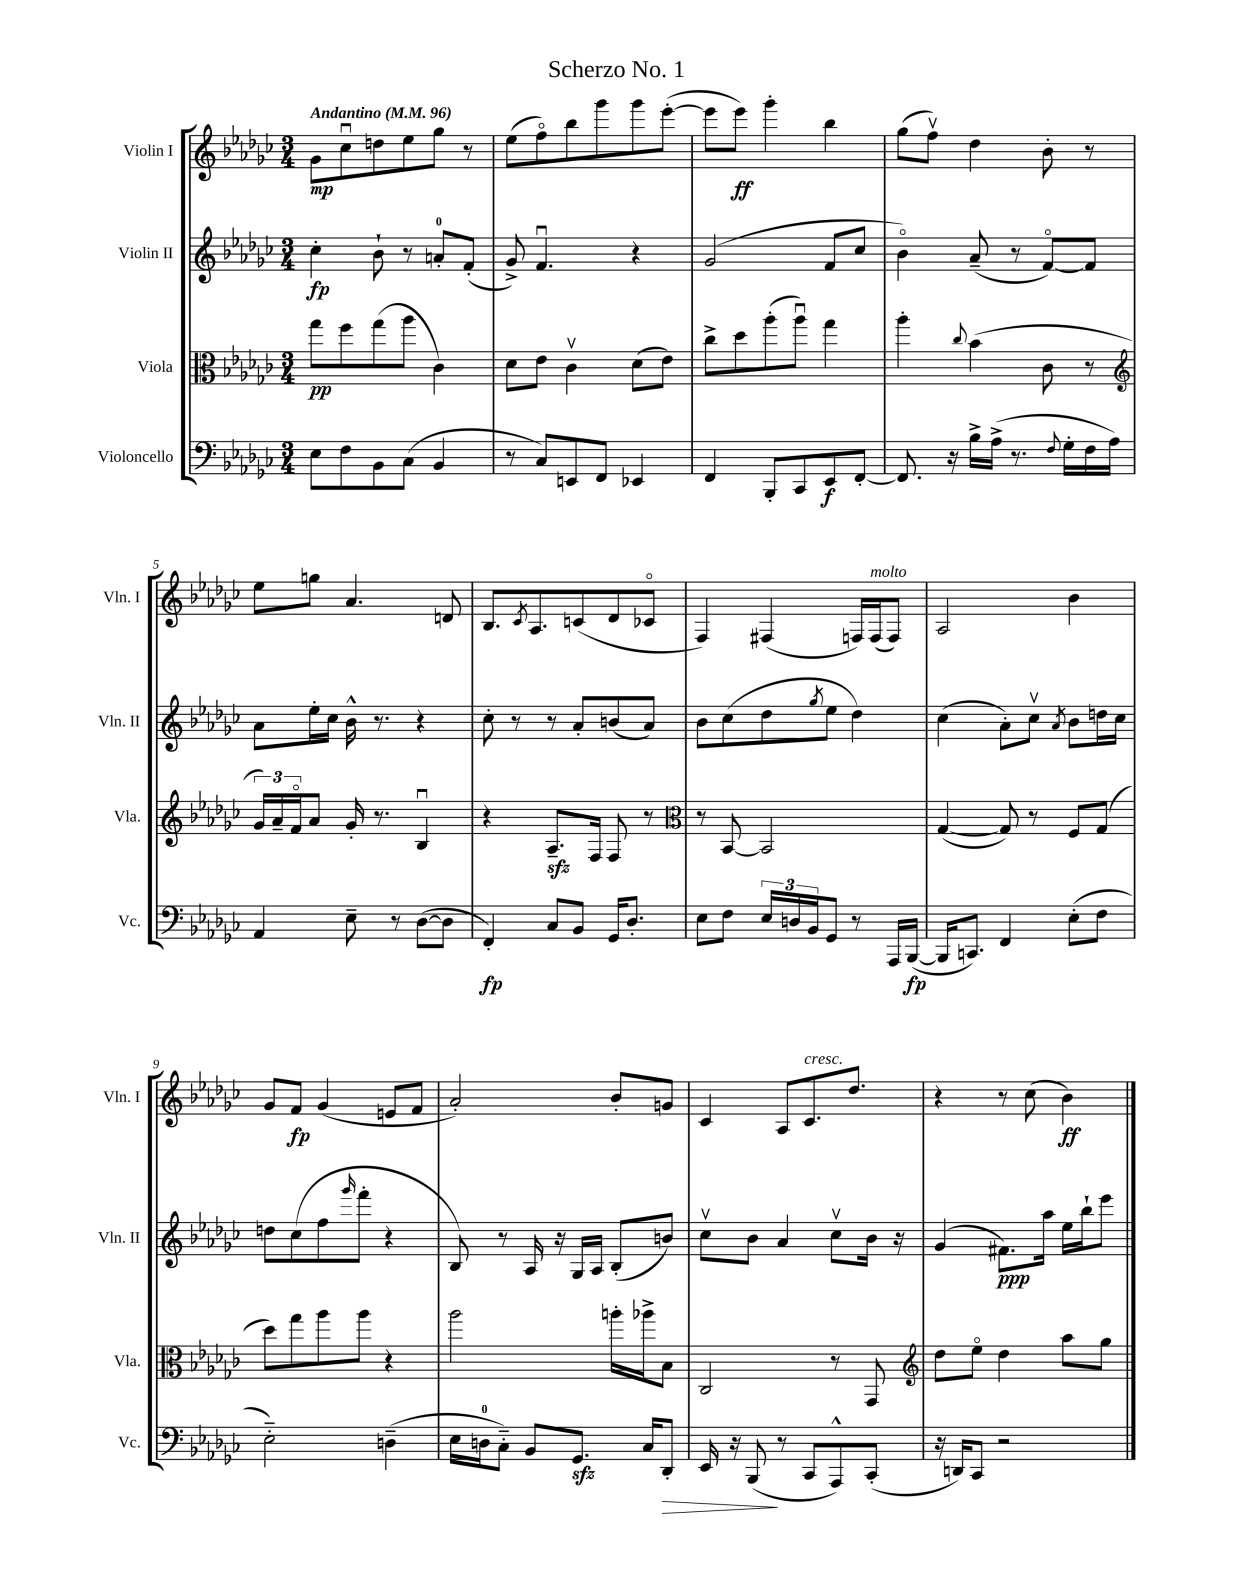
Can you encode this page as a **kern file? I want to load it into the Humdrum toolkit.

**kern	**dynam	**kern	**dynam	**kern	**dynam	**kern	**dynam
*part4	*part4	*part3	*part3	*part2	*part2	*part1	*part1
*staff4	*staff4	*staff3	*staff3	*staff2	*staff2	*staff1	*staff1
*I"Violoncello	*	*I"Viola	*	*I"Violin II	*	*I"Violin I	*
*I'Vc.	*	*I'Vla.	*	*I'Vln. II	*	*I'Vln. I	*
*clefF4	*	*clefC3	*	*clefG2	*	*clefG2	*
*k[b-e-a-d-g-c-]	*	*k[b-e-a-d-g-c-]	*	*k[b-e-a-d-g-c-]	*	*k[b-e-a-d-g-c-]	*
*M3/4	*	*M3/4	*	*M3/4	*	*M3/4	*
*MM96	*	*MM96	*	*MM96	*	*MM96	*
=1	=1	=1	=1	=1	=1	=1	=1
!	!	!	!	!	!	!LO:TX:a:B:t=Andantino	!
8E-\L	.	8gg-\L	pp	4cc-'\	fp	8g-\L	mp
8F\	.	8ff\	.	.	.	8cc-u\	.
8BB-\	.	(8gg-\	.	8b-`\	.	8ddn\	.
(8C-\J	.	8aa-\J	.	8r	.	8ee-\	.
4BB-/	.	4c-\)	.	8an'/L	.	8gg-\J	.
.	.	.	.	(8f'/J	.	8r	.
=2	=2	=2	=2	=2	=2	=2	=2
8r	.	8d-\L	.	8g-^/)	.	(8ee-\L	.
8C-/L)	.	8e-\J	.	4.fu/	.	8ff\)	.
8EEn/	.	4c-v\	.	.	.	8bb-\	.
8FF/J	.	.	.	.	.	8ggg-\	.
4EE-X/	.	(8d-\L	.	4r	.	8ggg-\	.
.	.	8e-\J)	.	.	.	([8eee-'\J	.
=3	=3	=3	=3	=3	=3	=3	=3
4FF/	.	8cc-^\L	.	(2g-/	.	8eee-\L]	.
.	.	8dd-\	.	.	.	8eee-\J)	ff
8BBB-'/L	.	(8aa-'\	.	.	.	4ggg-'\	.
8CC-/	.	8aa-u\J)	.	.	.	.	.
8EE-/	f	4gg-\	.	8f/L	.	4bb-\	.
[8FF'/J	.	.	.	8cc-/J	.	.	.
=4	=4	=4	=4	=4	=4	=4	=4
8.FF/]	.	4aa-'\	.	4b-\)	.	(8gg-\L	.
.	.	.	.	.	.	8ffv\J)	.
16r	.	.	.	.	.	.	.
.	.	8qqcc-/	.	.	.	.	.
16B-^\LL	.	(4b-\	.	(8a-~/	.	4dd-\	.
(16A-^\JJ	.	.	.	.	.	.	.
8.r	.	.	.	8r	.	.	.
.	.	8c-\	.	[8f/L)	.	8b-'\	.
8qqF/	.	.	.	.	.	.	.
16G-'\LL	.	.	.	.	.	.	.
16F\	.	8r	.	8f/J]	.	8r	.
16A-\JJ)	.	.	.	.	.	.	.
!!LO:LB:g=z
=5	=5	=5	=5	=5	=5	=5	=5
*	*	*clefG2	*	*	*	*	*
4AA-/	.	24g-/LL)	.	8a-\L	.	8ee-\L	.
.	.	24a-~/	.	.	.	.	.
.	.	24f/J	.	.	.	.	.
.	.	8a-/J	.	16ee-'\L	.	8ggn\J	.
.	.	.	.	16cc-\JJ	.	.	.
8E-~\	.	16g-'/	.	16b-^^\	.	4.a-/	.
.	.	8.r	.	8.r	.	.	.
8r	.	.	.	.	.	.	.
([8D-\L	.	4B-u/	.	4r	.	.	.
8D-\J]	.	.	.	.	.	8dn/	.
=6	=6	=6	=6	=6	=6	=6	=6
4FF'/)	fp	4r	.	8cc-'\	.	8.B-/L	.
.	.	.	.	8r	.	.	.
.	.	.	.	.	.	8qc-/	.
.	.	.	.	.	.	8.A-/	.
8C-/L	.	8.A-zz~/L	.	8r	.	.	.
8BB-/J	.	.	.	8a-'/L	.	(8cn/	.
.	.	16F/Jk	.	.	.	.	.
16GG-/KL	.	8F/	.	(8bn/	.	8d-/	.
8.D-'/J	.	.	.	.	.	.	.
.	.	8r	.	8a-/J)	.	8c-X/J	.
=7	=7	=7	=7	=7	=7	=7	=7
*	*	*clefC3	*	*	*	*	*
8E-\L	.	8r	.	8b-\L	.	4F/)	.
8F\J	.	[8BB-/	.	(8cc-\	.	.	.
24E-/LL	.	2BB-/]	.	8dd-\	.	(4F#X/	.
24Dn/	.	.	.	.	.	.	.
24BB-/J	.	.	.	.	.	.	.
.	.	.	.	8qgg-/	.	.	.
8GG-/J	.	.	.	8ee-\J	.	.	.
8r	.	.	.	4dd-\)	.	16Fn/LL)	.
!	!	!	!	!	!	!LO:TX:a:i:t=molto	!
.	.	.	.	.	.	(16F/J	.
16AAA-/LL	.	.	.	.	.	8F/J)	.
([16BBB-/JJ	fp	.	.	.	.	.	.
=8	=8	=8	=8	=8	=8	=8	=8
16BBB-/KL]	.	([4G-/	.	(4cc-\	.	2A-/	.
8.CCn/J)	.	.	.	.	.	.	.
4FF/	.	8G-/])	.	8a-'\L)	.	.	.
.	.	8r	.	8cc-v\J	.	.	.
.	.	.	.	8qa-/	.	.	.
(8E-'\L	.	8F/L	.	8b-\L	.	4b-\	.
8F\J	.	(8G-/J	.	16ddn\L	.	.	.
.	.	.	.	16cc-\JJ	.	.	.
!!LO:LB:g=z
=9	=9	=9	=9	=9	=9	=9	=9
2E-\)	.	8dd-\L)	.	8ddn\L	.	8g-/L	.
.	.	8gg-\	.	(8cc-\	.	8f/J	fp
.	.	8aa-\	.	8ff\	.	(4g-/	.
.	.	.	.	16qqggg-/	.	.	.
.	.	8aa-\J	.	8fff'\J	.	.	.
(4Dn~\	.	4r	.	4r	.	8en/L	.
.	.	.	.	.	.	8f/J	.
=10	=10	=10	=10	=10	=10	=10	=10
16E-\LL	.	2aa-\	.	8B-/)	.	2a-'/)	.
16Dn\J	.	.	.	.	.	.	.
8C-\J)	.	.	.	8r	.	.	.
8BB-/L	.	.	.	16A-/	.	.	.
.	.	.	.	16r	.	.	.
8.GG-zz/J	.	.	.	16G-/LL	.	.	.
.	.	.	.	16A-/JJ	.	.	.
.	.	16aan'\LL	.	(8B-'/L	.	8b-'/L	.
16C-/KL	.	16aa-X^\J	.	.	.	.	.
!	!LO:HP:b	!	!	!	!	!	!
8DD-'/J	>	8B-\J	.	8bn/J)	.	8gn/J	.
=11	=11	=11	=11	=11	=11	=11	=11
16EE-/	.	2C-/	.	8cc-v\L	.	4c-/	.
16r	.	.	.	.	.	.	.
(8BBB-/	.	.	.	8b-\J	.	.	.
8r	]	.	.	4a-/	.	8A-/L	.
!	!	!	!	!	!	!LO:TX:a:i:t=cresc.	!
8CC-/L	.	.	.	.	.	8.c-/	.
8AAA-^^/)	.	8r	.	8cc-v\L	.	.	.
.	.	.	.	.	.	8.dd-/J	.
(8CC-'/J	.	8GG-/	.	16b-\Jk	.	.	.
.	.	.	.	16r	.	.	.
=12	=12	=12	=12	=12	=12	=12	=12
*	*	*clefG2	*	*	*	*	*
16r	.	8dd-\L	.	(4g-/	.	4r	.
16DDn/KL)	.	.	.	.	.	.	.
8CC-/J	.	8ee-\J	.	.	.	.	.
2r	.	4dd-\	.	8.f#X\L)	ppp	8r	.
.	.	.	.	.	.	(8cc-\	.
.	.	.	.	16aa-\Jk	.	.	.
.	.	8aa-\L	.	16ee-\LL	.	4b-\)	ff
.	.	.	.	16bb-`\J	.	.	.
.	.	8gg-\J	.	8eee-\J	.	.	.
==	==	==	==	==	==	==	==
*-	*-	*-	*-	*-	*-	*-	*-
